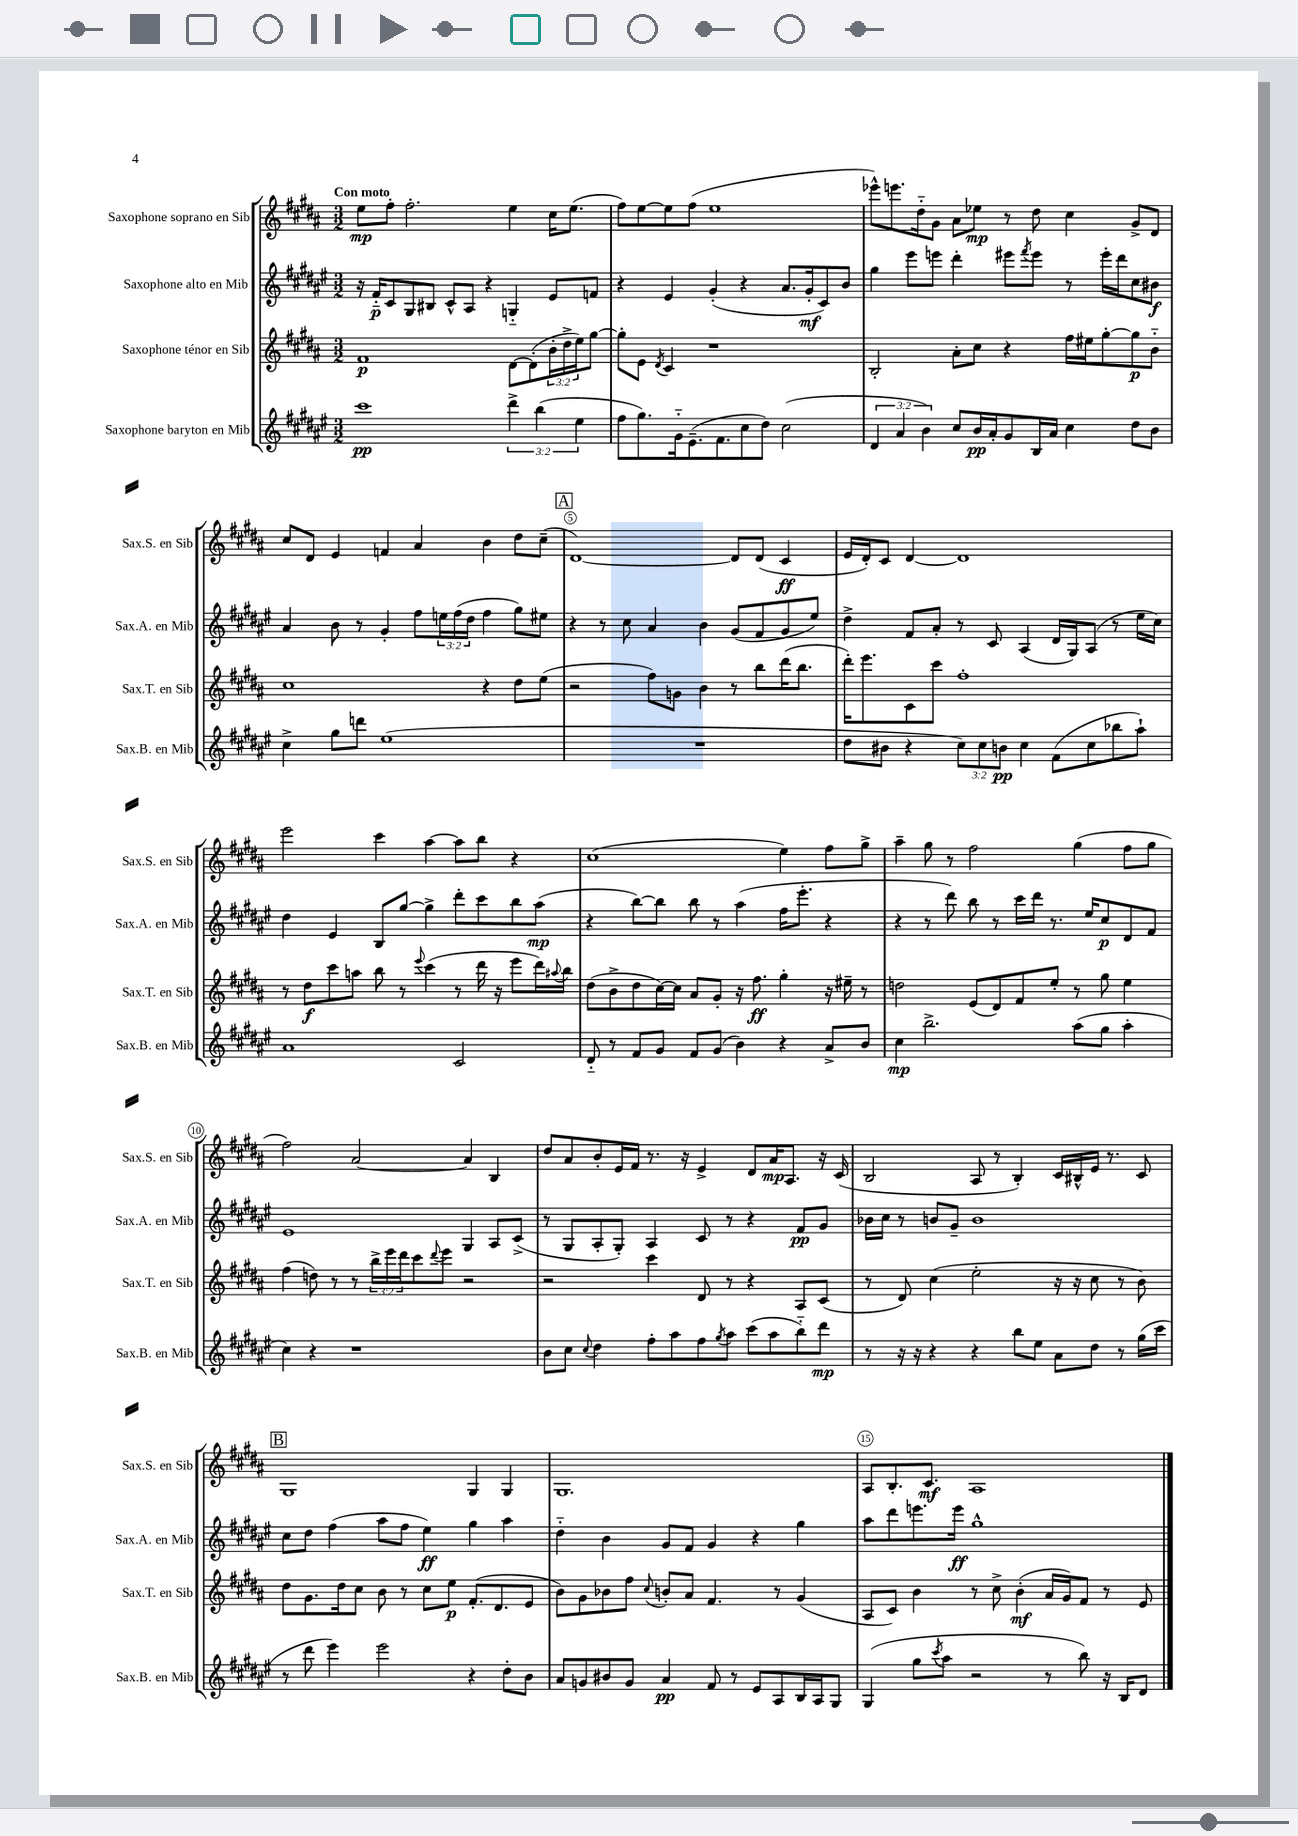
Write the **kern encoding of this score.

**kern	**kern	**kern	**kern
*staff4	*staff3	*staff2	*staff1
*clefG2	*clefG2	*clefG2	*clefG2
*k[f#c#g#d#a#e#]	*k[f#c#g#d#a#]	*k[f#c#g#d#a#e#]	*k[f#c#g#d#a#]
*M3/2	*M3/2	*M3/2	*M3/2
1ccc#	1f#	16r	8ee
.	.	16f#'~	.
.	.	8c#	8ff#'
.	.	8G#	2.ff#'
.	.	8B#	.
.	.	8c#^^	.
.	.	8A#	.
.	.	4r	.
6ddd#^	[8d#	4G'~	4ee
.	(8d#']	.	.
(6bb	.	.	.
.	24b'	8e#	16cc#
.	24dd#^	.	.
.	.	.	(8.ee
6ee#	24ee)	.	.
.	[8gg#	8f	.
=	=	=	=
8ff#	8gg#']	4r	8ff#)
8.gg#)	8e	.	[8ee
.	8qd#	.	.
.	4c#	4e#	8ee]
16g#'~	.	.	.
(8.e#~	.	.	(8ff#
.	1r	(4g#'	1ee
8.f#	.	.	.
8cc#	.	4r	.
8dd#)	.	.	.
(2cc#	.	8.a#	.
.	.	16g#'	.
.	.	8c#)	.
.	.	8b	.
=	=	=	=
6d#	2B'	4gg#	8eee-^^)
.	.	.	8.eee
6a#	.	.	.
.	.	8eee#	.
.	.	.	16dd#'~
6b)	.	.	.
.	.	8eee	8g#
8cc#	8a#'	4ddd#'	8a#
16b	8cc#	.	8ee-
16a#'	.	.	.
8g#	4r	8eee#	8r
.	.	8qfff#	.
16B	.	8eee#	8dd#
16a#	.	.	.
4cc#	16ff#	8r	4cc#
.	16ee#	.	.
.	[8gg#'	16eee#'	.
.	.	16ddd#	.
8dd#	8gg#]	8cc#	8g#^
8b	8b'~	8b#	8d#
=	=	=	=
4cc#^	1cc#	4a#	8cc#
.	.	.	8d#
8gg#	.	8b	4e
8ddd	.	8r	.
(1ee#	.	4g#'	4f
.	.	8ff#	4a#
.	.	24ee	.
.	.	(24ff#	.
.	.	24dd#	.
.	4r	4ff#	4b
.	8dd#	8gg#)	8dd#
.	(8ee	8ee#	(8cc#~
=	=	=	=
1.r	2r	4r	[1d#)
.	.	8r	.
.	.	8cc#	.
.	8ff#)	4a#	.
.	8g	.	.
.	4b	4b	.
.	8r	(8g#	8d#]
.	8bb	8f#	(8d#
.	(16ddd#	8g#	4c#
.	8.bb	.	.
.	.	8ee#)	.
=	=	=	=
8dd#	16ddd#')	4dd#^	16e
.	8.eee	.	16d#')
8b#	.	.	8c#
4r	8c#	8f#	[4d#
.	8ccc#	8a#'	.
12cc#)	1ff#'	8r	1d#]
12cc#	.	.	.
.	.	8c#	.
12b	.	.	.
4cc#	.	(4A#	.
(8f#	.	16d#	.
.	.	16G#)	.
8cc#	.	(8A#	.
8bb-	.	8r	.
8aa#`)	.	16ee#	.
.	.	16cc#)	.
=	=	=	=
1a#	8r	4dd#	2eee
.	8dd#	.	.
.	8ccc#	4e#	.
.	8aa	.	.
.	8bb	8B	4ccc#
.	8r	[8gg#	.
.	8qqeee	.	.
.	(4ccc#	4gg#^]	[4aa#
2c#	8r	8ddd#'	8aa#]
.	16ddd#	8ccc#	8bb
.	16r	.	.
.	8eee	8bb	4r
.	16ddd#)	(8aa#	.
.	8qqaa#	.	.
.	16bb	.	.
=	=	=	=
8d#'~	(8dd#	4r	(1cc#
8r	8b^	.	.
8f#	8dd#	[8bb)	.
8g#	[16cc#)	8bb]	.
.	16cc#]	.	.
8f#	8a#	8bb	.
(8g#	8g#'	8r	.
4b)	16r	(4aa#	.
.	8.ff#	.	.
4r	4gg#'	16ff#	4ee)
.	.	8.eee#'	.
8a#^	16r	4r	8ff#
.	16ee#~	.	.
8b	8r	.	8gg#^
=	=	=	=
4cc#	2dd	4r	4aa#~
2.bb^	.	8r	8gg#
.	.	8ddd#)	8r
.	(8e	8bb	2ff#
.	8d#)	8r	.
.	8f#	16ccc#	.
.	.	16ddd#	.
.	8ee'	8.r	.
(8aa#	8r	.	(4gg#
.	.	16ee#	.
8gg#	8gg#	8cc#	.
4aa#'	4ee	8d#	8ff#
.	.	8f#	8gg#
=	=	=	=
4cc#)	(4ff#	1e#	2ff#)
4r	8dd)	.	.
.	8r	.	.
1r	8r	.	[2a#
.	24bb^	.	.
.	24eee	.	.
.	24ddd#	.	.
.	8ccc#	.	.
.	8qqddd#	.	.
.	8eee	.	.
.	2r	4G#	4a#]
.	.	8A#	4B
.	.	(8c#^	.
=	=	=	=
8b	2r	8r	8dd#
8cc#	.	8G#	8a#
8qqcc#	.	.	.
4dd#	.	8A#'	8b'
.	.	8G#')	16e
.	.	.	16f#
8ff#'	4ccc#	4A#	8.r
8aa#	.	.	.
.	.	.	16r
8ff#	8d#	8c#	4e^
8qgg#	.	.	.
8aa#	8r	8r	.
(8ccc#	4r	4r	8d#
8aa#	.	.	16a#
.	.	.	8.A#
8bb'~)	8A#	8f#	.
8ddd#	(8c#	8g#	16r
.	.	.	(16c#
=	=	=	=
8r	8r	16b-	2B
.	.	16cc#	.
16r	8d#)	8r	.
16r	.	.	.
4r	(4cc#	8b	.
.	.	8g#~	.
4r	2ee'	1b	8A#
.	.	.	8r
8bb	.	.	4B')
8ee#	.	.	.
8a#	16r	.	16c#
.	16r	.	16B#^^
8dd#	8cc#	.	16e
.	.	.	8.r
8r	8r	.	.
(16gg#	8b)	.	8c#
16ccc#	.	.	.
=	=	=	=
8r	8dd#	8cc#	1G#
8ddd#	8.g#	8dd#	.
4eee#)	.	(4ff#	.
.	16dd#	.	.
.	8cc#	.	.
2eee#	8b	8aa#	.
.	8r	8ff#	.
.	8cc#	4ee#)	.
.	8ee	.	.
4r	(8.f#'	4gg#	4G#
.	8.d#	.	.
8dd#'	.	4aa#	4G#
8b	8e	.	.
=	=	=	=
8a#	8b)	4dd#'~	1.G#
8g	8g#	.	.
8b#	8b-	4b	.
8g	8ff#	.	.
.	8qqcc#	.	.
4a#	8b'	8g#	.
.	8a#	8f#	.
8f#	4.f#	4g#	.
8r	.	.	.
8e#	.	4r	.
8A#	8r	.	.
16B	(4g#	4gg#	.
16A#	.	.	.
8G#	.	.	.
=	=	=	=
(4G#	8A#	8aa#	8A#
.	8c#)	8ddd#	8.B'
8gg#	4b	8.eee	.
.	.	.	8.c#
8qccc#	.	.	.
8aa#	.	.	.
.	.	16eee	.
2r	8r	1gg#^^	1A#
.	8cc#^	.	.
.	(4b'	.	.
8r	16a#	.	.
.	16g#)	.	.
8bb)	8f#	.	.
16r	8r	.	.
16B	.	.	.
8d#	8e	.	.
==	==	==	==
*-	*-	*-	*-
